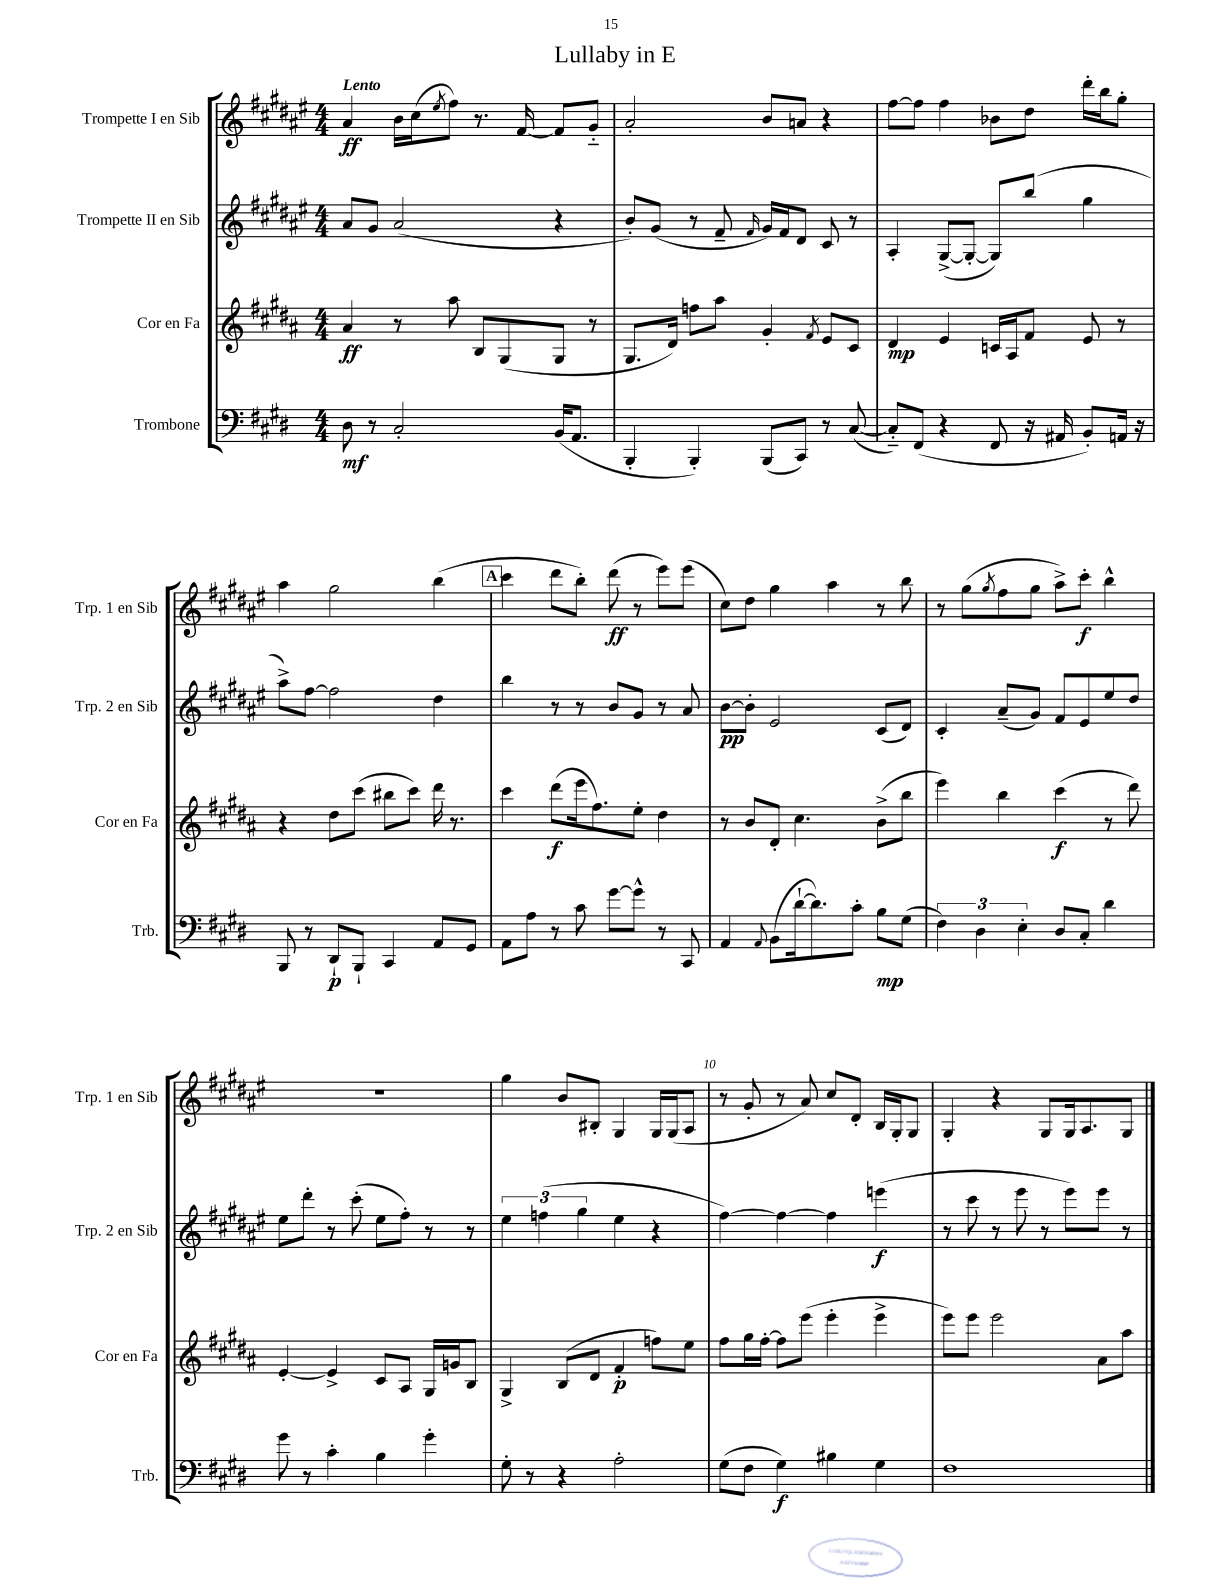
\header { title = "Lullaby in E" }
<<
\new StaffGroup <<
\new Staff = "s0" \with { instrumentName = "Trompette I en Sib" shortInstrumentName = "Trp. 1 en Sib" } {
    \clef treble \key fis \major \numericTimeSignature \time 4/4 \tempo "Lento"
    ais'4\ff b'16 cis''16( \acciaccatura { eis''8 } fis''8) r8. fis'16~ fis'8 gis'8-_ |
    ais'2-. b'8 a'8 r4 |
    fis''8~ fis''8 fis''4 bes'8 dis''8 dis'''16-. b''16 gis''8-. |
    ais''4 gis''2 b''4( |
    \mark \markup { \box "A" } cis'''4 dis'''8 b''8-.) dis'''8\ff( r8 eis'''8) eis'''8( |
    cis''8) dis''8 gis''4 ais''4 r8 b''8 |
    r8 gis''8( \acciaccatura { gis''8 } fis''8 gis''8 ais''8->) cis'''8-.\f b''4-^ |
    r1 |
    gis''4 b'8 bis8-. gis4 gis16 gis16( ais8 |
    r8 gis'8-. r8 ais'8) cis''8 dis'8-. b16 gis16-. gis8 |
    gis4-. r4 gis8 gis16 ais8. gis8 \bar "|." |
}
\new Staff = "s1" \with { instrumentName = "Trompette II en Sib" shortInstrumentName = "Trp. 2 en Sib" } {
    \clef treble \key fis \major \numericTimeSignature \time 4/4
    ais'8 gis'8 ais'2( r4 |
    b'8-.) gis'8( r8 fis'8-- \grace { fis'16 } gis'16) fis'16 dis'8 cis'8 r8 |
    ais4-. gis8~->( gis8~-. gis8) b''8( gis''4 |
    ais''8->) fis''8~ fis''2 dis''4 |
    \mark \markup { \box "A" } b''4 r8 r8 b'8 gis'8 r8 ais'8 |
    b'8~\pp b'8-. eis'2 cis'8( dis'8) |
    cis'4-. ais'8--( gis'8) fis'8 eis'8 eis''8 dis''8 |
    eis''8 dis'''8-. r8 cis'''8-.( eis''8 fis''8-.) r8 r8 |
    \tuplet 3/2 { eis''4 f''4( gis''4 } eis''4 r4 |
    fis''4~) fis''4~ fis''4 e'''4\f( |
    r8 cis'''8 r8 eis'''8 r8 eis'''8) eis'''8 r8 \bar "|." |
}
\new Staff = "s2" \with { instrumentName = "Cor en Fa" shortInstrumentName = "Cor en Fa" } {
    \clef treble \key b \major \numericTimeSignature \time 4/4
    ais'4\ff r8 ais''8 b8 gis8( gis8 r8 |
    gis8. dis'16) f''8 ais''8 gis'4-. \acciaccatura { fis'8 } e'8 cis'8 |
    dis'4\mp e'4 c'16 ais16 fis'8 e'8 r8 |
    r4 dis''8 cis'''8( bis''8 cis'''8) dis'''16 r8. |
    \mark \markup { \box "A" } cis'''4 dis'''8\f( e'''16 fis''8.) e''8-. dis''4 |
    r8 b'8 dis'8-. cis''4. b'8->( b''8 |
    e'''4) b''4 cis'''4\f( r8 dis'''8) |
    e'4~-. e'4-> cis'8 ais8 gis16 g'16 b8 |
    gis4-> b8( dis'8 fis'4-.\p f''8) e''8 |
    fis''8 gis''16 fis''16~-. fis''8 e'''8( e'''4-. e'''4-> |
    e'''8) e'''8 e'''2 ais'8 ais''8 \bar "|." |
}
\new Staff = "s3" \with { instrumentName = "Trombone" shortInstrumentName = "Trb." } {
    \clef bass \key e \major \numericTimeSignature \time 4/4
    dis8\mf r8 cis2-. b,16( a,8. |
    b,,4-. b,,4-.) b,,8( cis,8) r8 cis8~( |
    cis8-_) fis,8( r4 fis,8 r16 ais,16 b,8-.) a,16 r16 |
    b,,8 r8 dis,8-!\p b,,8-! cis,4 a,8 gis,8 |
    \mark \markup { \box "A" } a,8 a8 r8 cis'8 gis'8~ gis'8-^ r8 cis,8 |
    a,4 \appoggiatura { a,8 } b,8( dis'16~-! dis'8.) cis'8-. b8\mp gis8( |
    \tuplet 3/2 { fis4) dis4 e4-. } dis8 cis8-. dis'4 |
    gis'8 r8 cis'4-. b4 gis'4-. |
    gis8-. r8 r4 a2-. |
    gis8( fis8 gis4\f) bis4 gis4 |
    fis1 \bar "|." |
}
>>
>>
\layout { \context { \Score \override BarNumber.break-visibility = ##(#f #t #t) barNumberVisibility = #(every-nth-bar-number-visible 5) } }
